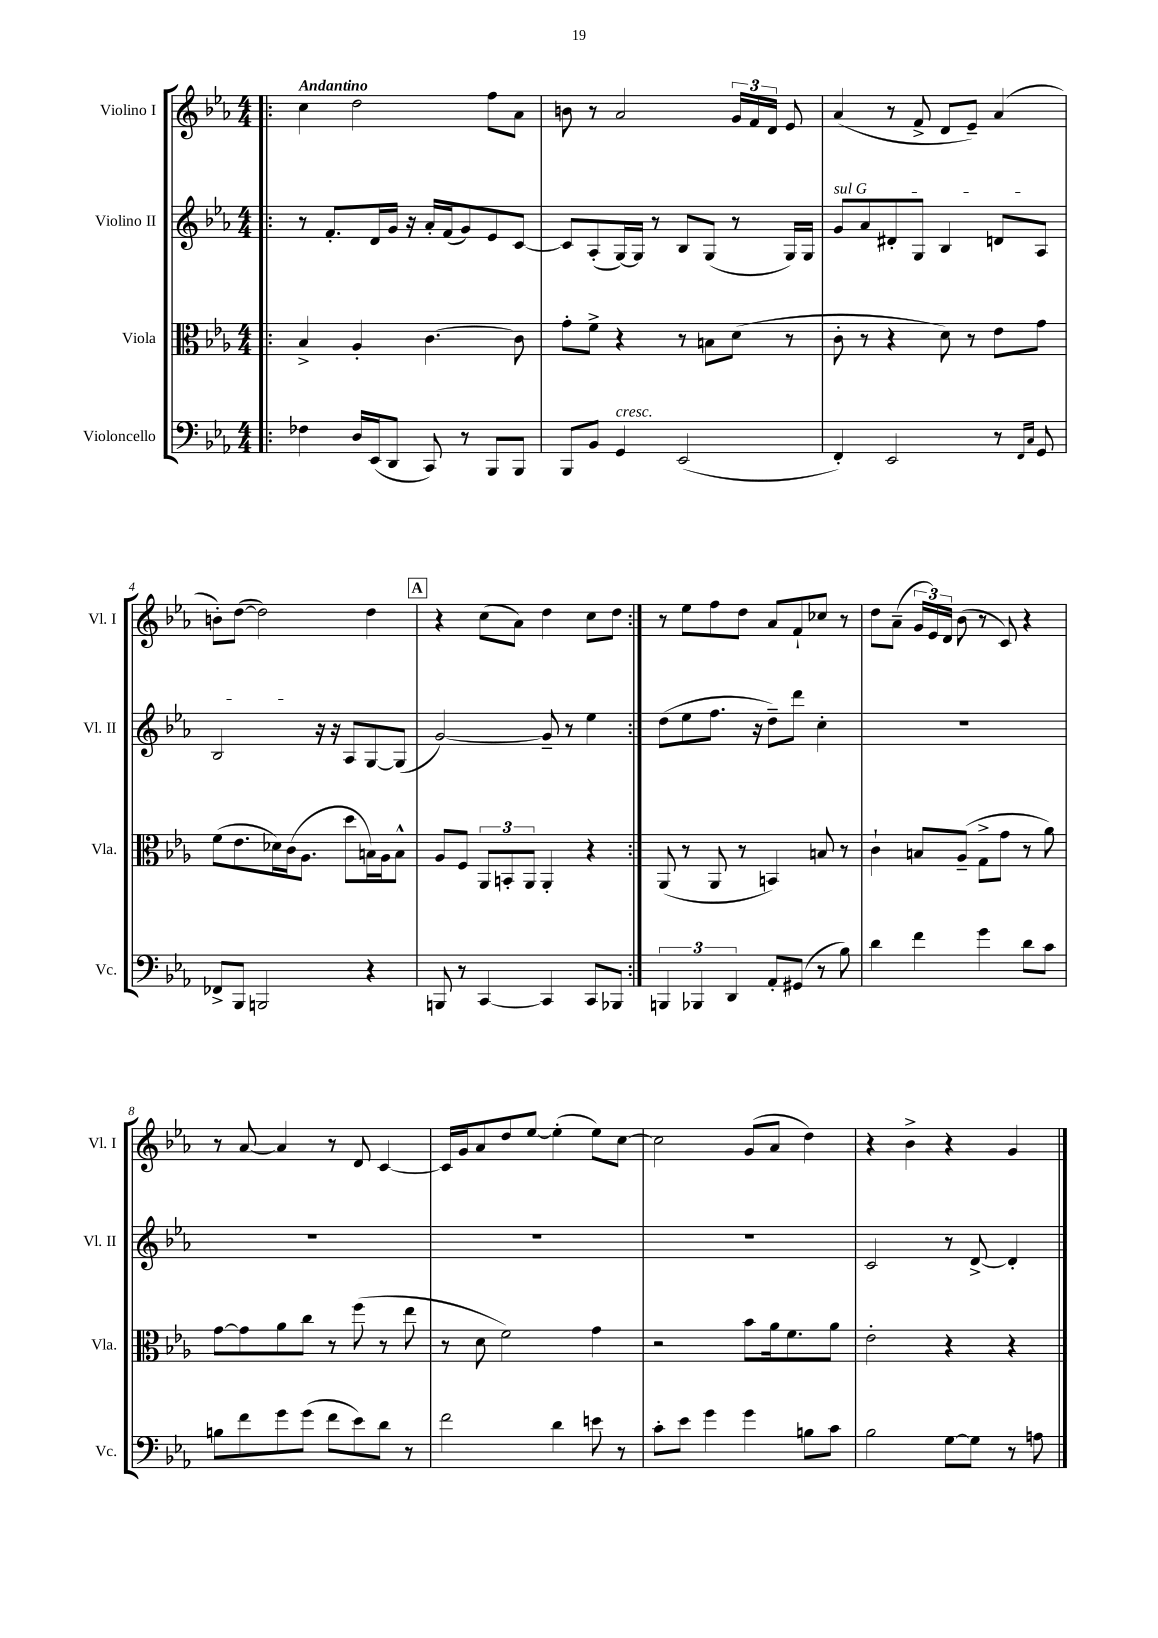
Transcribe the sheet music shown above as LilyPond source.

<<
\new StaffGroup <<
\new Staff = "s0" \with { instrumentName = "Violino I" shortInstrumentName = "Vl. I" } {
    \clef treble \key ees \major \numericTimeSignature \time 4/4 \tempo "Andantino"
    \autoBeamOff \repeat volta 2 { \bar ".|:" c''4 d''2 f''8[ aes'8] |
    b'8 r8 aes'2 \tuplet 3/2 { g'16[ f'16 d'16] } ees'8 |
    aes'4( r8 f'8-> d'8[ ees'8]--) aes'4( |
    b'8[-.) d''8]~( d''2) d''4 |
    \mark \markup { \box "A" } r4 c''8[( aes'8]) d''4 c''8[ d''8] | }
    r8 ees''8[ f''8 d''8] aes'8[ f'8-! ces''8] r8 |
    d''8[ aes'8]--( \tuplet 3/2 { g'16[ ees'16) d'16] } bes'8( r8 c'8) r4 |
    r8 aes'8~ aes'4 r8 d'8 c'4~ |
    c'16[ g'16 aes'8 d''8 ees''8]~ ees''4-.( ees''8[) c''8]~ |
    c''2 g'8[( aes'8] d''4) |
    r4 bes'4-> r4 g'4 \bar "|." |
}
\new Staff = "s1" \with { instrumentName = "Violino II" shortInstrumentName = "Vl. II" } {
    \clef treble \key ees \major \numericTimeSignature \time 4/4
    \autoBeamOff \repeat volta 2 { \bar ".|:" r8 f'8.[-. d'16 g'16] r16 aes'16[-. f'16( g'8) ees'8 c'8]~ |
    c'8[ aes8-.( g16~) g16] r8 bes8[ g8]( r8 g16[) g16] |
    \once \override TextSpanner.bound-details.left.text = \markup { \italic "sul G" } g'8[\startTextSpan aes'8 dis'8-. g8] bes4 d'8[ aes8] |
    bes2\stopTextSpan r16 r16 aes8[ g8~ g8]( |
    \mark \markup { \box "A" } g'2~) g'8-- r8 ees''4 | }
    d''8[( ees''8 f''8.] r16 d''8[--) d'''8] c''4-. |
    R1 |
    R1 |
    R1 |
    R1 |
    c'2 r8 d'8~-> d'4-. \bar "|." |
}
\new Staff = "s2" \with { instrumentName = "Viola" shortInstrumentName = "Vla." } {
    \clef alto \key ees \major \numericTimeSignature \time 4/4
    \autoBeamOff \repeat volta 2 { \bar ".|:" bes4-> aes4-. c'4.~ c'8 |
    g'8[-. f'8]-> r4 r8 b8[ d'8]( r8 |
    c'8-. r8 r4 d'8) r8 ees'8[ g'8] |
    f'8[( ees'8. des'16) c'16( aes8.] d''8[ b16) aes16 b8]-^ |
    \mark \markup { \box "A" } aes8[ f8] \tuplet 3/2 { aes,8[ b,8-. aes,8] } aes,4-. r4 | }
    aes,8( r8 aes,8 r8 b,4) b8 r8 |
    c'4-! b8[ aes8]--( g8[-> g'8] r8 aes'8) |
    g'8[~ g'8 aes'8 c''8] r8 f''8( r8 ees''8 |
    r8 d'8 f'2) g'4 |
    r2 bes'8[ aes'16 f'8. aes'8] |
    ees'2-. r4 r4 \bar "|." |
}
\new Staff = "s3" \with { instrumentName = "Violoncello" shortInstrumentName = "Vc." } {
    \clef bass \key ees \major \numericTimeSignature \time 4/4
    \autoBeamOff \repeat volta 2 { \bar ".|:" fes4 d16[ ees,16( d,8] c,8) r8 bes,,8[ bes,,8] |
    bes,,8[ bes,8] g,4^\markup { \italic "cresc." } ees,2( |
    f,4-.) ees,2 r8 \grace { f,16[ c16] } g,8 |
    fes,8[-> bes,,8] b,,2 r4 |
    \mark \markup { \box "A" } b,,8 r8 c,4~ c,4 c,8[ bes,,8] | }
    \tuplet 3/2 { b,,4 bes,,4 d,4 } aes,8[-. gis,8]( r8 bes8) |
    d'4 f'4 g'4 d'8[ c'8] |
    b8[ f'8 g'8 g'8]( f'8[ ees'8) d'8] r8 |
    f'2 d'4 e'8 r8 |
    c'8[-. ees'8] g'4 g'4 b8[ c'8] |
    bes2 g8[~ g8] r8 a8 \bar "|." |
}
>>
>>
